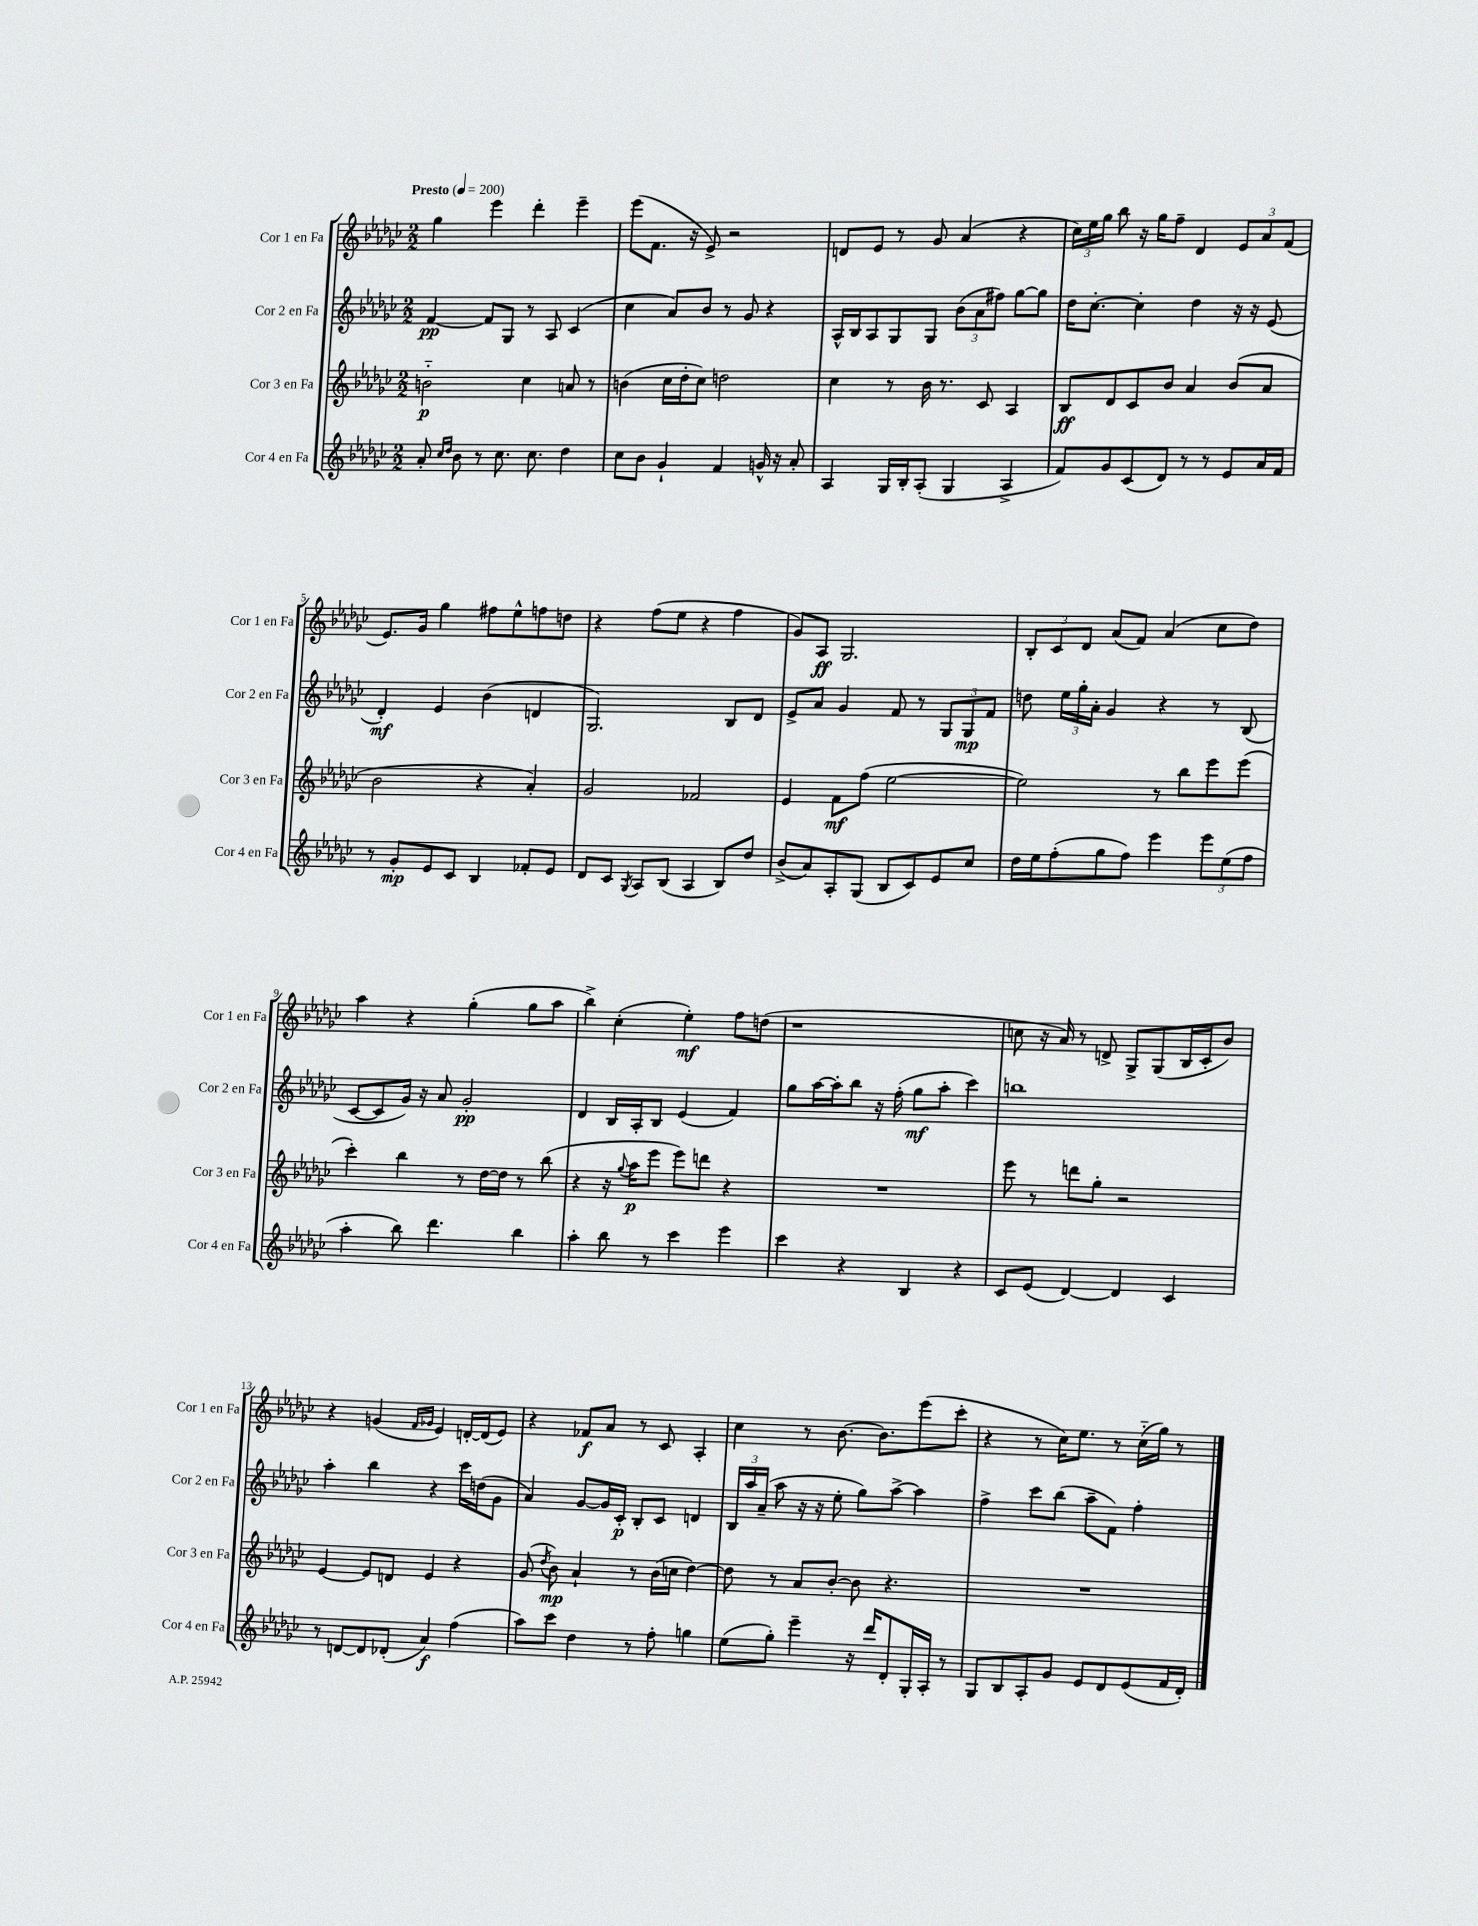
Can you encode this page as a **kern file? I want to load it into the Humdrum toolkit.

**kern	**kern	**kern	**kern
*staff4	*staff3	*staff2	*staff1
*clefG2	*clefG2	*clefG2	*clefG2
*k[b-e-a-d-g-c-]	*k[b-e-a-d-g-c-]	*k[b-e-a-d-g-c-]	*k[b-e-a-d-g-c-]
*M2/2	*M2/2	*M2/2	*M2/2
*MM200	*MM200	*MM200	*MM200
8a-'/	2b'~\	[4f/	4gg-\
16qqcc-/LL	.	.	.
16qqdd-/JJ	.	.	.
8b-\	.	.	.
8r	.	8f/]L	4eee-\
8.cc-\	.	8G-/J	.
.	4cc-\	8r	4ddd-'\
8.cc-\	.	.	.
.	.	8A-/	.
4dd-\	8a/	(4c-/	4eee-~\
.	8r	.	.
=	=	=	=
8cc-\L	(4b\	4cc-\	(8eee-\L
8b-\J	.	.	8.f\J
4g-`/	16cc-\LL	8a-/L)	.
.	16dd-'\J	.	16r
.	8cc-\J)	8b-/J	8e-^/)
4f/	2dd\	8r	2r
.	.	8g-/	.
16g^^/	.	4r	.
16r	.	.	.
8a-'/	.	.	.
=	=	=	=
4A-/	4cc-\	16A-^^/LL	8d/L
.	.	16B-/J	.
.	.	8A-/	8e-/J
16G-/LL	8r	8G-/	8r
16B-'/J	.	.	.
(8A-'/J	16b-\	8G-/J	8g-/
.	8.r	.	.
4G-/	.	(12b-\L	(4a-/
.	.	12a-\	.
.	8c-/	.	.
.	.	12ff#\J)	.
4A-^/	4A-/	[8gg-\L	4r
.	.	8gg-\]J	.
=	=	=	=
8f/L)	8B-/L	16dd-\LK	24cc-\LL)
.	.	.	24ee-\
.	.	[8.cc-'\J	.
.	.	.	24gg-\JJ
8g-/	8d-/	.	8bb-\
(8c-/	8c-/	4cc-'\]	16r
.	.	.	16gg-\LK
8d-/J)	8b-/J	.	8ff~\J
8r	4a-/	4dd-\	4d-/
8r	.	.	.
8e-/L	(8b-/L	16r	12e-/L
.	.	16r	.
.	.	.	12a-/
16a-/L	8a-/J	(8e-/	.
.	.	.	(12f/J
16f/JJ	.	.	.
=	=	=	=
8r	2b-\	4d-'/)	8.e-/L)
8g-'/L	.	.	.
.	.	.	16g-/Jk
8e-/	.	4e-/	4gg-\
8c-/J	.	.	.
4B-/	4r	(4b-\	8ff#\L
.	.	.	8ee-^^\
8f-'/L	4a-'/)	4d/	8ff\
8e-/J	.	.	8dd\J
=	=	=	=
8d-/L	2g-/	2.G-/)	4r
8c-/J	.	.	.
8qG-/	.	.	.
8A-/L	.	.	(8ff\L
(8B-/J	.	.	8ee-\J
4A-/	2f-/	.	4r
8B-/L)	.	8B-/L	4ff\
8dd-/J	.	8d-/J	.
=	=	=	=
(8b-^/L	4e-/	8e-^/L	8g-/L)
8a-/)	.	8a-/J	8A-/J
8A-'/	8f\L	4g-/	2.G-/
(8G-/J	(8ff\J	.	.
8B-/L	[2ee-\	8f/	.
8c-/)	.	8r	.
8e-/	.	12G-/L	.
.	.	12G-/	.
8cc-/J	.	.	.
.	.	12f/J	.
=	=	=	=
16dd-\LL	2ee-\])	8dd\	12B-'/L
16ee-\J	.	.	.
.	.	.	12c-/
(8ff'\	.	24ee-\LL	.
.	.	24gg-'\	12d-/J
.	.	24a-'\JJ	.
8gg-\	.	4g-/	(8a-/L
8ff\J)	.	.	8f/J)
4eee-\	8r	4r	(4a-/
.	8bb-\L	.	.
12eee-\L	8eee-\	8r	8cc-\L
(12ee-\	.	.	.
.	(8eee-\J	(8B-/	8dd-\J)
12ff\J	.	.	.
=	=	=	=
4aa-'\	4ccc-'\)	[8c-/L	4aa-\
.	.	8c-/]	.
8bb-\)	4bb-\	16g-/Jk)	4r
.	.	16r	.
4.ddd-\	.	8a-/	.
.	8r	2g-'/	(4gg-'\
.	[16dd-\LL	.	.
.	16dd-\]JJ	.	.
4bb-\	8r	.	8gg-\L
.	(8bb-\	.	8aa-\J
=	=	=	=
4aa-'\	4r	4d-/	4bb-^\)
8bb-\	16r	16B-/LL	(4cc-'\
.	8qqgg-/	.	.
.	16aa-\LK	16A-'/J	.
8r	8eee-\J	8B-/J	.
4ccc-\	8eee-\L)	(4e-/	4ee-'\)
.	8ddd\J	.	.
4eee-\	4r	4f/)	8ff\L
.	.	.	(8dd\J
=	=	=	=
4ccc-\	1r	8gg-\L	1r
.	.	[16aa-\L	.
.	.	16aa-'\]J	.
4r	.	8bb-\J	.
.	.	16r	.
.	.	(16ff'\	.
4B-/	.	8gg-\L	.
.	.	8aa-'\J	.
4r	.	4ccc-\)	.
=	=	=	=
8c-/L	8eee-\	1bb	8cc\
(8e-/J	8r	.	16r
.	.	.	16a-/)
[4d-/)	8ddd\L	.	8r
.	8gg-'\J	.	8d^/
4d-/]	2r	.	8G-^/L
.	.	.	(8G-/
4c-/	.	.	16B-/L
.	.	.	16c-'/J
.	.	.	8b-/J)
=	=	=	=
8r	[4e-/	4aa-'\	4r
[8d/L	.	.	.
8d/]	8e-/]L	4bb-\	(4g/
(8d-'/J	8d/J	.	.
.	.	.	16qqf/LL
.	.	.	16qqg-/JJ
4a-/)	4e-/	4r	4e-/)
(4ff\	4r	16ccc-\LL	[16d'/LL
.	.	(16dd\J	(16d/]J
.	.	8g-\J	8e-/J)
=	=	=	=
8aa-\L)	(8g-/	4a-/)	4r
.	8qdd-/	.	.
8ccc-\J	8b-\)	.	.
4dd-\	4a-`/	[8g-/L	8f-/L
.	.	16g-/]L	8a-/J
.	.	16c-'/JJ	.
8r	8r	8B-'/L	8r
8ff'\	(16b-\LL	8c-/J	8c-/
.	16cc\JJ	.	.
4gg\	[4dd-\)	4d/	4A-'/
=	=	=	=
(8ee-\L	8dd-\]	24B-/LL	4cc-\
.	.	24aa-/	.
.	.	(24a-~/JJ	.
8gg-'\J)	8r	8aa-\	.
4eee-~\	8a-/L	16r	8r
.	.	16r	.
.	[8b-'/J	8ee-'\	[8.b-\
16r	8b-\]	8gg-\L)	.
16ddd-/LK	.	.	8.b-\]L
8d-'/	4.r	[8aa-^\J	.
16G-'/L	.	4aa-\]	(8eee-\
16A-'/JJ	.	.	.
8r	.	.	8ccc-'\J
=	=	=	=
8G-/L	1r	4ff^\	4r
8B-/	.	.	.
8A-'/	.	8ccc-\L	8r
8g-/J	.	(8bb-\J	16cc-\LK)
.	.	.	8.ee-\J
8e-/L	.	8aa-~\L	.
8d-/	.	8f\J)	8r
(8e-/	.	4ff'\	(16cc-'~\LL
.	.	.	16gg-\JJ)
16f/L	.	.	8r
16d-'/JJ)	.	.	.
==	==	==	==
*-	*-	*-	*-
